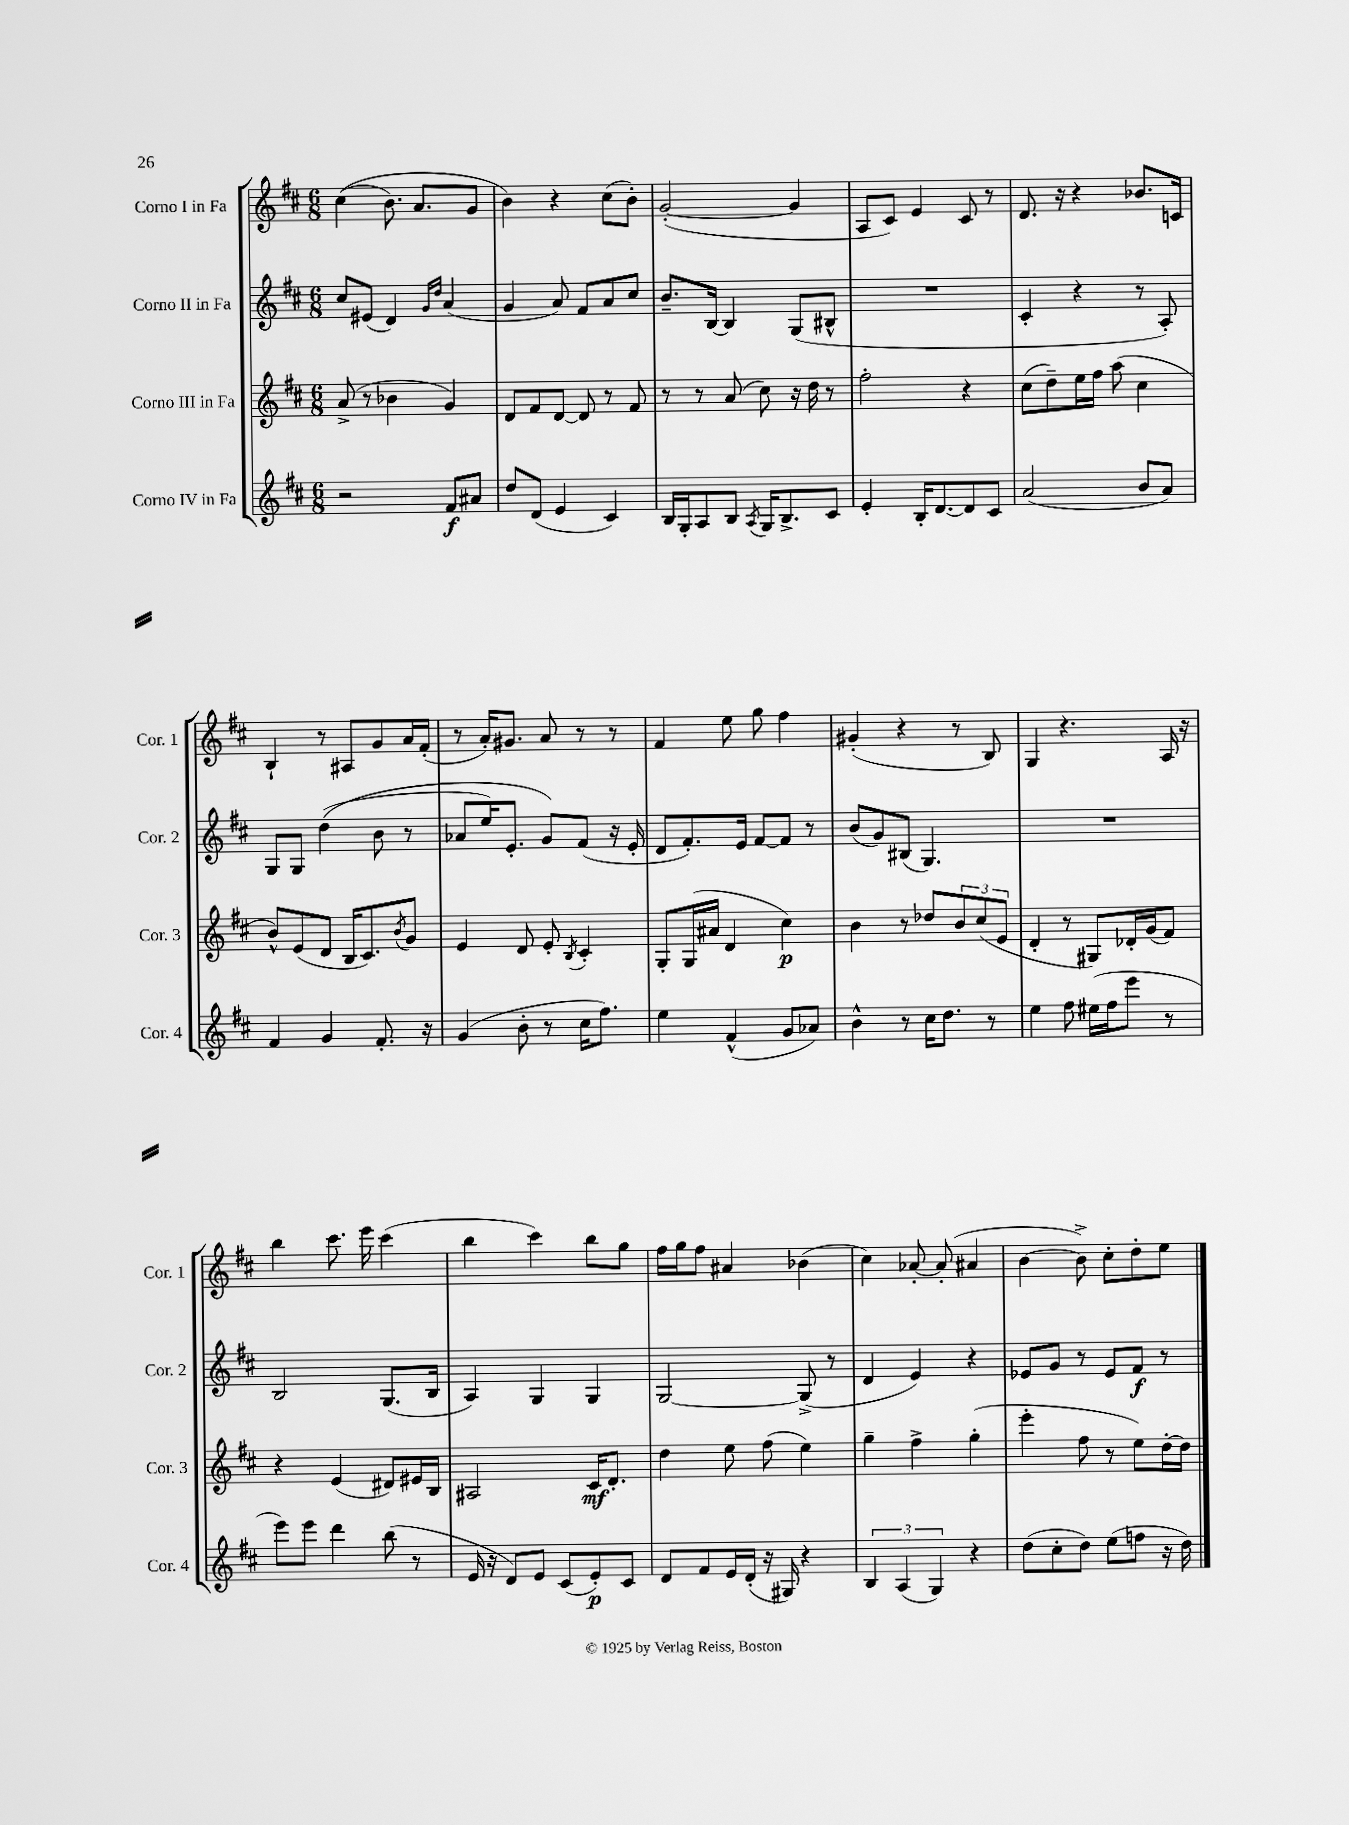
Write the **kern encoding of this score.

**kern	**dynam	**kern	**dynam	**kern	**dynam	**kern
*part4	*part4	*part3	*part3	*part2	*part2	*part1
*staff4	*staff4	*staff3	*staff3	*staff2	*staff2	*staff1
*I"Corno IV in Fa	*	*I"Corno III in Fa	*	*I"Corno II in Fa	*	*I"Corno I in Fa
*I'Cor. 4	*	*I'Cor. 3	*	*I'Cor. 2	*	*I'Cor. 1
*clefG2	*	*clefG2	*	*clefG2	*	*clefG2
*k[f#c#]	*	*k[f#c#]	*	*k[f#c#]	*	*k[f#c#]
*M6/8	*	*M6/8	*	*M6/8	*	*M6/8
=1	=1	=1	=1	=1	=1	=1
2r	.	(8a^/	.	8cc#/L	.	((4cc#\
.	.	8r	.	(8e#X/J	.	.
.	.	4b-X\	.	4d/)	.	8.b\)
.	.	.	.	.	.	8.a/L
.	.	.	.	16qqg/LL	.	.
.	.	.	.	16qqdd/JJ	.	.
8f#/L	f	4g/)	.	(4a/	.	.
8a#X/J	.	.	.	.	.	8g/J
=2	=2	=2	=2	=2	=2	=2
8dd/L	.	8d/L	.	4g/	.	4b\)
(8d/J	.	8f#/	.	.	.	.
4e/	.	[8d/J	.	8a/)	.	4r
.	.	8d/]	.	8f#/L	.	.
4c#/)	.	8r	.	8a/	.	(8cc#\L
.	.	8f#/	.	8cc#/J	.	8b'\J)
=3	=3	=3	=3	=3	=3	=3
16B/LL	.	8r	.	8.b~/L	.	([2g'/
16G'/J	.	.	.	.	.	.
8A/	.	8r	.	.	.	.
.	.	.	.	[16B/Jk	.	.
8B/J	.	(8a/	.	4B/]	.	.
8qA/	.	.	.	.	.	.
16G/KL	.	8cc#\)	.	.	.	.
8.B^/	.	.	.	.	.	.
.	.	16r	.	(8G/L	.	4g/]
.	.	16dd\	.	.	.	.
8c#/J	.	8r	.	8B#X^^/J	.	.
=4	=4	=4	=4	=4	=4	=4
4e'/	.	2ff#'\	.	2.r	.	8A/L
.	.	.	.	.	.	8c#/J)
16B'/KL	.	.	.	.	.	4e/
[8.d/	.	.	.	.	.	.
8d/]	.	4r	.	.	.	8c#/
8c#/J	.	.	.	.	.	8r
=5	=5	=5	=5	=5	=5	=5
(2a/	.	(8cc#\L	.	4c#'/	.	8.d/
.	.	8dd~\)	.	.	.	.
.	.	.	.	.	.	16r
.	.	16ee\L	.	4r	.	4r
.	.	16ff#\JJ	.	.	.	.
.	.	(8aa\	.	.	.	.
8b/L	.	4cc#\	.	8r	.	8.b-X/L
8a/J)	.	.	.	8A'/)	.	.
.	.	.	.	.	.	16cn/Jk
!!LO:LB:g=z
=6	=6	=6	=6	=6	=6	=6
4f#/	.	8b^^/L)	.	8G/L	.	4B`/
.	.	(8e/	.	8G/J	.	.
4g/	.	8d/J	.	((4dd\	.	8r
.	.	16B/KL	.	.	.	8A#X/L
.	.	8.c#/)	.	.	.	.
8.f#'/	.	.	.	8b\	.	8g/
.	.	8qb/	.	.	.	.
.	.	8g/J	.	8r	.	16a/L
16r	.	.	.	.	.	(16f#'/JJ
=7	=7	=7	=7	=7	=7	=7
(4g/	.	4e/	.	8a-X/L	.	8r
.	.	.	.	16ee/K)	.	16a'/KL)
.	.	.	.	8.e'/J	.	8.g#X/J
8b'\	.	8d/	.	.	.	.
8r	.	8e'/	.	8g/L)	.	8a/
.	.	8qB/	.	.	.	.
16cc#\KL	.	4c#'/	.	(8f#/J	.	8r
8.ff#\J)	.	.	.	.	.	.
.	.	.	.	16r	.	8r
.	.	.	.	16e'/	.	.
=8	=8	=8	=8	=8	=8	=8
4ee\	.	8G'/L	.	8d/L	.	4f#/
.	.	(16G/L	.	8.f#'/)	.	.
.	.	16a#X/JJ	.	.	.	.
(4f#^^/	.	4d/	.	.	.	8ee\
.	.	.	.	16e/Jk	.	.
.	.	.	.	[8f#/L	.	8gg\
8g/L	.	4cc#\)	p	8f#/J]	.	4ff#\
8a-X/J)	.	.	.	8r	.	.
=9	=9	=9	=9	=9	=9	=9
4b^^\	.	4b\	.	(8b/L	.	(4g#X'/
.	.	.	.	8g/)	.	.
8r	.	8r	.	(8B#X/J	.	4r
16cc#\KL	.	8dd-X/L	.	4.G/)	.	.
8.dd\J	.	.	.	.	.	.
.	.	12b/	.	.	.	8r
.	.	(12cc#/	.	.	.	.
8r	.	.	.	.	.	8B/)
.	.	12e/J	.	.	.	.
=10	=10	=10	=10	=10	=10	=10
4ee\	.	4d'/	.	2.r	.	4G/
8ff#\	.	8r	.	.	.	4.r
(16ee#X\LL	.	8G#X/L)	.	.	.	.
16ff#\J	.	.	.	.	.	.
8eee\J	.	16d-X'/L	.	.	.	.
.	.	(16g/J	.	.	.	.
8r	.	8f#/J)	.	.	.	16A/
.	.	.	.	.	.	16r
!!LO:LB:g=z
=11	=11	=11	=11	=11	=11	=11
8eee\L)	.	4r	.	2B/	.	4bb\
8eee\J	.	.	.	.	.	.
4ddd\	.	(4e/	.	.	.	8.ccc#\
.	.	.	.	.	.	16eee\
(8bb\	.	8d#X/L)	.	(8.G/L	.	(4ccc#\
8r	.	16e#X/L	.	.	.	.
.	.	16B/JJ	.	16B/Jk	.	.
=12	=12	=12	=12	=12	=12	=12
16e/	.	2A#X/	.	4A/)	.	4bb\
16r	.	.	.	.	.	.
8d/L)	.	.	.	.	.	.
8e/J	.	.	.	4G/	.	4ccc#\)
(8c#/L	.	.	.	.	.	.
8e'/)	p	16c#/KL	mf	4G/	.	8bb\L
.	.	8.d'/J	.	.	.	.
8c#/J	.	.	.	.	.	8gg\J
=13	=13	=13	=13	=13	=13	=13
8d/L	.	4dd\	.	[2G/	.	16ff#\LL
.	.	.	.	.	.	16gg\J
8f#/	.	.	.	.	.	8ff#\J
16e/L	.	8ee\	.	.	.	4a#X/
(16d'/JJ	.	.	.	.	.	.
16r	.	(8ff#\	.	.	.	.
16G#X/)	.	.	.	.	.	.
4r	.	4ee\)	.	(8G^/]	.	(4b-X\
.	.	.	.	8r	.	.
=14	=14	=14	=14	=14	=14	=14
6B/	.	4gg~\	.	4d/	.	4cc#\)
(6A/	.	.	.	.	.	.
.	.	4ff#^\	.	4e/)	.	[8a-X'/
6G/)	.	.	.	.	.	.
.	.	.	.	.	.	(8a-'/]
4r	.	(4gg'\	.	4r	.	4a#X/
=15	=15	=15	=15	=15	=15	=15
(8dd\L	.	4eee'\	.	8e-X/L	.	[4b\
8cc#'\	.	.	.	8g/J	.	.
8dd\J)	.	8ff#\	.	8r	.	8b^\])
(8ee\L	.	8r	.	8e-/L	.	8cc#'\L
8ffn\J	.	8ee\L)	.	8f#/J	f	8dd'\
16r	.	[16dd'\L	.	8r	.	8ee\J
16dd\)	.	16dd\JJ]	.	.	.	.
==	==	==	==	==	==	==
*-	*-	*-	*-	*-	*-	*-
